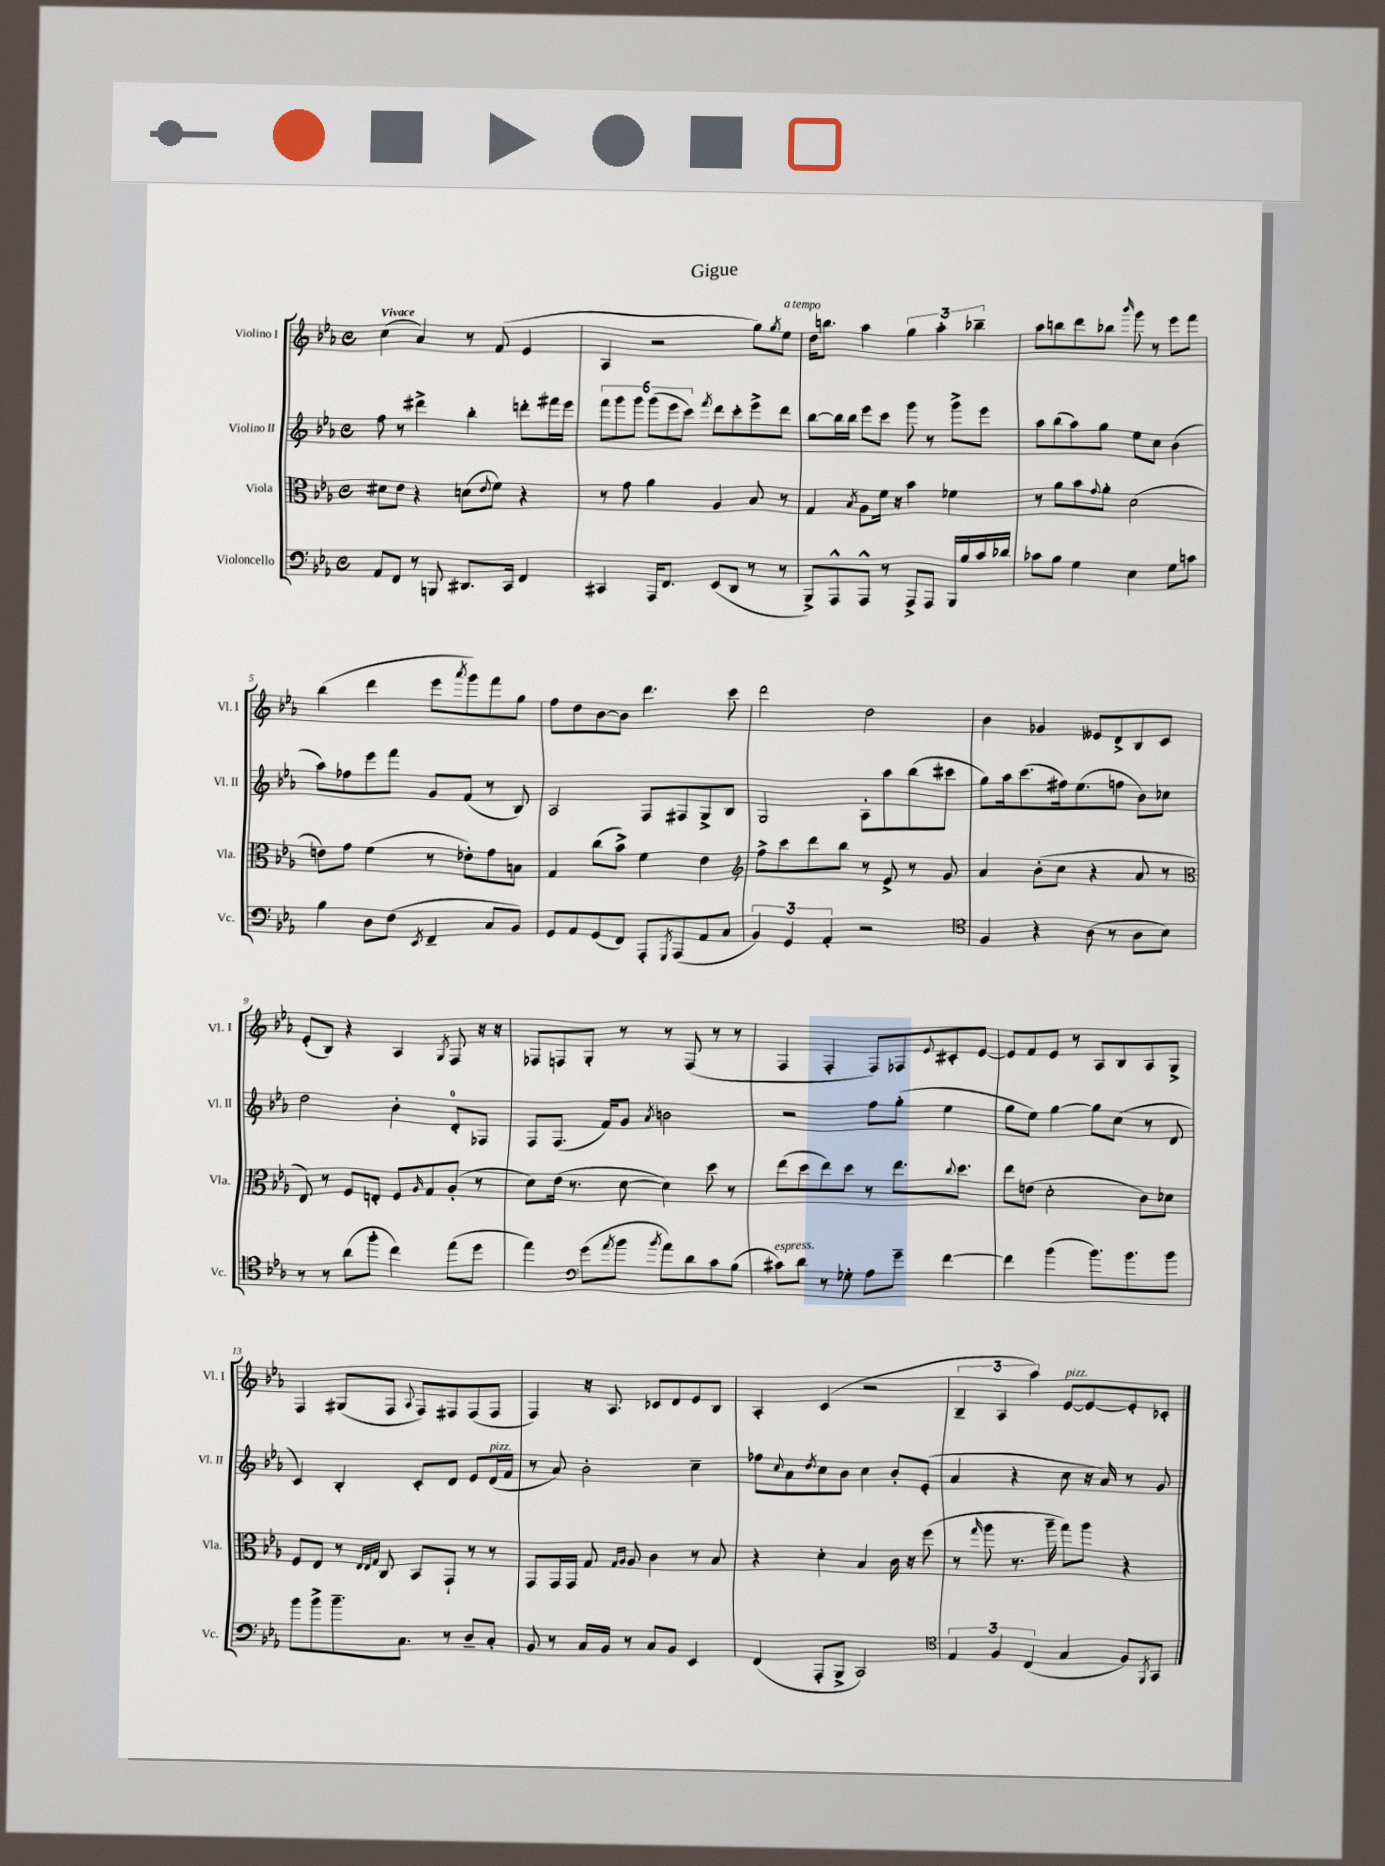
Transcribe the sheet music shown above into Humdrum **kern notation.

**kern	**kern	**kern	**kern
*part4	*part3	*part2	*part1
*staff4	*staff3	*staff2	*staff1
*I"Violoncello	*I"Viola	*I"Violino II	*I"Violino I
*I'Vc.	*I'Vla.	*I'Vl. II	*I'Vl. I
*clefF4	*clefC3	*clefG2	*clefG2
*k[b-e-a-]	*k[b-e-a-]	*k[b-e-a-]	*k[b-e-a-]
*M4/4	*M4/4	*M4/4	*M4/4
*met(c)	*met(c)	*met(c)	*met(c)
=1	=1	=1	=1
!	!	!	!LO:TX:a:B:t=Vivace
8AA-/L	8d#X\L	8ff\	(4cc\
8FF/J	8e-\J	8r	.
8r	4r	4ddd#X^\	4a-/)
8BBBn/	.	.	.
8.DD#X/L	(8dn\L	4bb-'\	8r
.	8qqe-/	.	.
.	8f\J)	.	(8f/
16CC/Jk	.	.	.
4FF/	4r	8dddn'\L	4e-/
.	.	16fff#X\L	.
.	.	16eee-\JJ	.
=2	=2	=2	=2
4CC#X/	8r	12fff\L	4A-/
.	.	12ggg\	.
.	8g\	.	.
.	.	12ggg\J	.
16AAA-/KL	4a-\	(12ggg\L	2r
8.FF/J	.	.	.
.	.	12eee-\	.
.	.	12ccc\J)	.
.	.	8qfff/	.
(8EE-/L	4A-/	8ddd\L	.
8DD/J	.	8ccc'\	.
8r	8B-/	8eee-^\	8gg\L)
.	.	.	8qgg/
!	!	!	!LO:TX:a:i:t=a tempo
8r	8r	8ddd\J	8ee-\J
=3	=3	=3	=3
8BBB-^/L)	4G/	[8bb-\L	16dd\KL
.	.	.	8.bbn\J
8AAA-^^/	.	16bb-\L]	.
.	.	16bb-\JJ	.
.	8qB-/	.	.
8AAA-^^/J	8A-\L	8eee-\L	4aa-\
8r	16f\Jk	8ccc\J	.
.	16r	.	.
8AAA-^/L	4b-\	8ggg\	6gg\
8AAA-/J	.	8r	.
.	.	.	6aa-'\
16BBB-/LL	4f-X\	8ggg^\L	.
16B-/	.	.	.
.	.	.	6bb-X~\
16c/	.	8eee-\J	.
16d-X/JJ	.	.	.
=4	=4	=4	=4
8c-X\L	8r	8aa-\L	8aa-\L
8B-\J	8a-\L	(8bb-\	8bbn\
4G\	8b-\	8aa-\)	8ddd\
.	8qqg/	.	.
.	8a-'\J	8gg\J	8bb-X\J
.	.	.	16qqbbb-/
4E-\	(2d\	8ee-\L	8ggg\
.	.	8cc\J	8r
8G\L	.	(4b-\	8eee-\L
8cn\J	.	.	8fff\J
!!LO:LB:g=z
=5	=5	=5	=5
4B-\	8en\L)	8aa-\L)	(4bb-\
.	8g\J	8ff-X\	.
8D\L	(4f\	8eee-\	4ddd\
(8F\J	.	8fff\J	.
8qEE-/	.	.	.
4FF~/	8r	8g/L	8eee-\L
.	.	.	8qaaa-/
.	8e-X'\L)	(8f/J	8ggg\)
8C/L	8g\	8r	8fff\
8BB-/J)	8Bn\J	8B-/)	8gg\J
=6	=6	=6	=6
8GG/L	4G/	2A-/	8ff\L
8AA-/	.	.	8dd\
(8GG/	(8cc\L	.	[8b-\
8FF/J)	8b-^\J)	.	8b-\J]
8AAA-'/L	4f\	8F/L	4.ddd\
8qGGG/	.	.	.
(8AAA-/	.	8F#X/	.
8AA-/	4e-\	8G^/	.
8C/J	.	8B-/J	8ccc\
=7	=7	=7	=7
*	*clefG2	*	*
6BB-/)	8ff^\L	2G/	2ddd\
.	8ccc\	.	.
6GG/	.	.	.
.	8ddd\	.	.
6AA-'/	.	.	.
.	8bb-\J	.	.
2r	8r	8A-'\L	2dd\
.	8e-^/	8aa-\	.
.	8r	(8bb-\	.
.	8g/	8ccc#X\J	.
=8	=8	=8	=8
*clefC4	*	*	*
4F/	4a-/	8gg\L)	4b-\
.	.	16aa-\k	.
.	.	(8.ccc\	.
4r	(8b-'\L	.	4g-X/
.	8cc\J	16ff#X\k)	.
.	.	(8.ee-\	.
(8A-\	4r	.	8e--X/L
8r	.	8ffn\J	8d^/
8A-\L	8a-/	8b-\L)	8B-/
8B-\J)	8r	8cc-X\J	8c/J
!!LO:LB:g=z
=9	=9	=9	=9
*	*clefC3	*	*
8r	8E-/)	2dd\	(8e-'/L
8r	8r	.	8B-/J)
(8a-\L	8F/L	.	4r
8ff'\J	8En'/J	.	.
4cc\)	8F/L	4b-'\	4A-/
.	16qqA-/	.	.
.	8G/	.	.
.	.	.	8qG/
(8ee-\L	(8A-'/J	8d'/L	8F/
8dd\J	8r	8F-X/J	16r
.	.	.	16r
=10	=10	=10	=10
4ee-\)	8d\L)	8F/L	8F-X/L
.	(16e-\Jk	(8.F/J	8Fn/
.	8.r	.	.
*clefF4	*	*	*
(8g\L	.	.	8G'/J
.	.	16f/KL)	.
8qa-/	.	.	.
8b-\J	[8d\	8g/J	8r
8qb-/	.	8qa-/	.
8a-\L)	4d\])	2bn\	8r
8d\	.	.	(8F/
8c\	8dd\	.	8r
(8B-\J	8r	.	8r
=11	=11	=11	=11
!LO:TX:a:i:t=espress.	!	!	!
8c#X\L)	(8ee-\L	2r	4F/
8d\J	8dd\	.	.
8r	8ee-\)	.	4F'/
8G-X'\	8dd\J	.	.
8A-\L	8r	8ff\L	8F/L)
8g~\J	8.ee-\L	(8gg'\J	8F-X/
.	.	.	8qqe-/
[4f\	.	4ee-\	8c#X'/
.	8qqcc/	.	.
.	8.dd\J	.	.
.	.	.	[8e-/J
=12	=12	=12	=12
4f\]	8ee-\L	8gg\L	8e-/L]
.	(8en\J	8ee-\J)	8f/
(4b-\	2d'\	[4gg\	8e-/J
.	.	.	8r
8.b-\L)	.	8gg\L]	8A-/L
.	.	(8cc\J	8B-/
8.b-\	.	.	.
.	8c\L)	8r	8A-/
8b-\J	8d-X\J	8d/	8G^/J
!!LO:LB:g=z
=13	=13	=13	=13
8b-\L	8F/L	4c/)	4F/
8b-^\	8E-/J	.	.
8.b-~\	8r	4B-'/	(8G#X/L
.	32qqE-/LLL	.	.
.	32qqE-/	.	.
.	32qqG/JJJ	.	.
.	8C/	.	8F/J
8.C\J	.	.	.
.	.	.	8qqA-/
.	8BB-/L	8c'/L	8F/L)
8r	8GG`/J	8d/J	8F#X/
8D~/L	8r	8e-/L	(8F#/
!	!	!LO:TX:a:i:t=pizz.	!
8C'/J	8r	(16d/L	8F#/J
.	.	16f/JJ	.
=14	=14	=14	=14
8BB-/	8GG/L	8r	4F/)
8r	16GG/L	8a-/)	.
.	16GG/JJ	.	.
16C/LL	8G/	2b-'\	16r
16BB-/JJ	.	.	8.A-/
.	16qqG/LL	.	.
.	16qqA-/JJ	.	.
8r	8A-/	.	.
8C/L	4c\	.	8c-X/L
8BB-/J	.	.	8d/
4EE-/	8r	4cc~\	8e-/
.	8B-/	.	8B-/J
=15	=15	=15	=15
(4FF/	4r	8ff-X\L	4A-'/
.	.	8qqcc/	.
.	.	8a-\	.
.	.	8qdd/	.
8AAA-'/L	4d'\	8cc\	(4c/
8BBB-^/J	.	8b-\J	.
2CC/)	4B-/	4cc\	2r
.	16c\	8b-'/L	.
.	16r	.	.
.	(8ff\	(8e-'/J	.
=16	=16	=16	=16
*clefC4	*	*	*
6E-/	8r	4a-/	6B-~/
.	16qqgg/	.	.
.	8aa-\	.	.
6F/	.	.	6A-/
.	8.r	4r	.
(6C/	.	.	6aa-\)
.	16aa-~\	.	.
!	!	!	!LO:TX:a:i:t=pizz.
4G/	8gg\L)	8cc\	[8e-/L
.	8aa-\J	16r	8e-/_
.	.	16a-/)	.
8F/L)	4r	8r	8e-'/]
8qFF/	.	.	.
8GG/J	.	8g/	8c-X'/J
==	==	==	==
*-	*-	*-	*-
